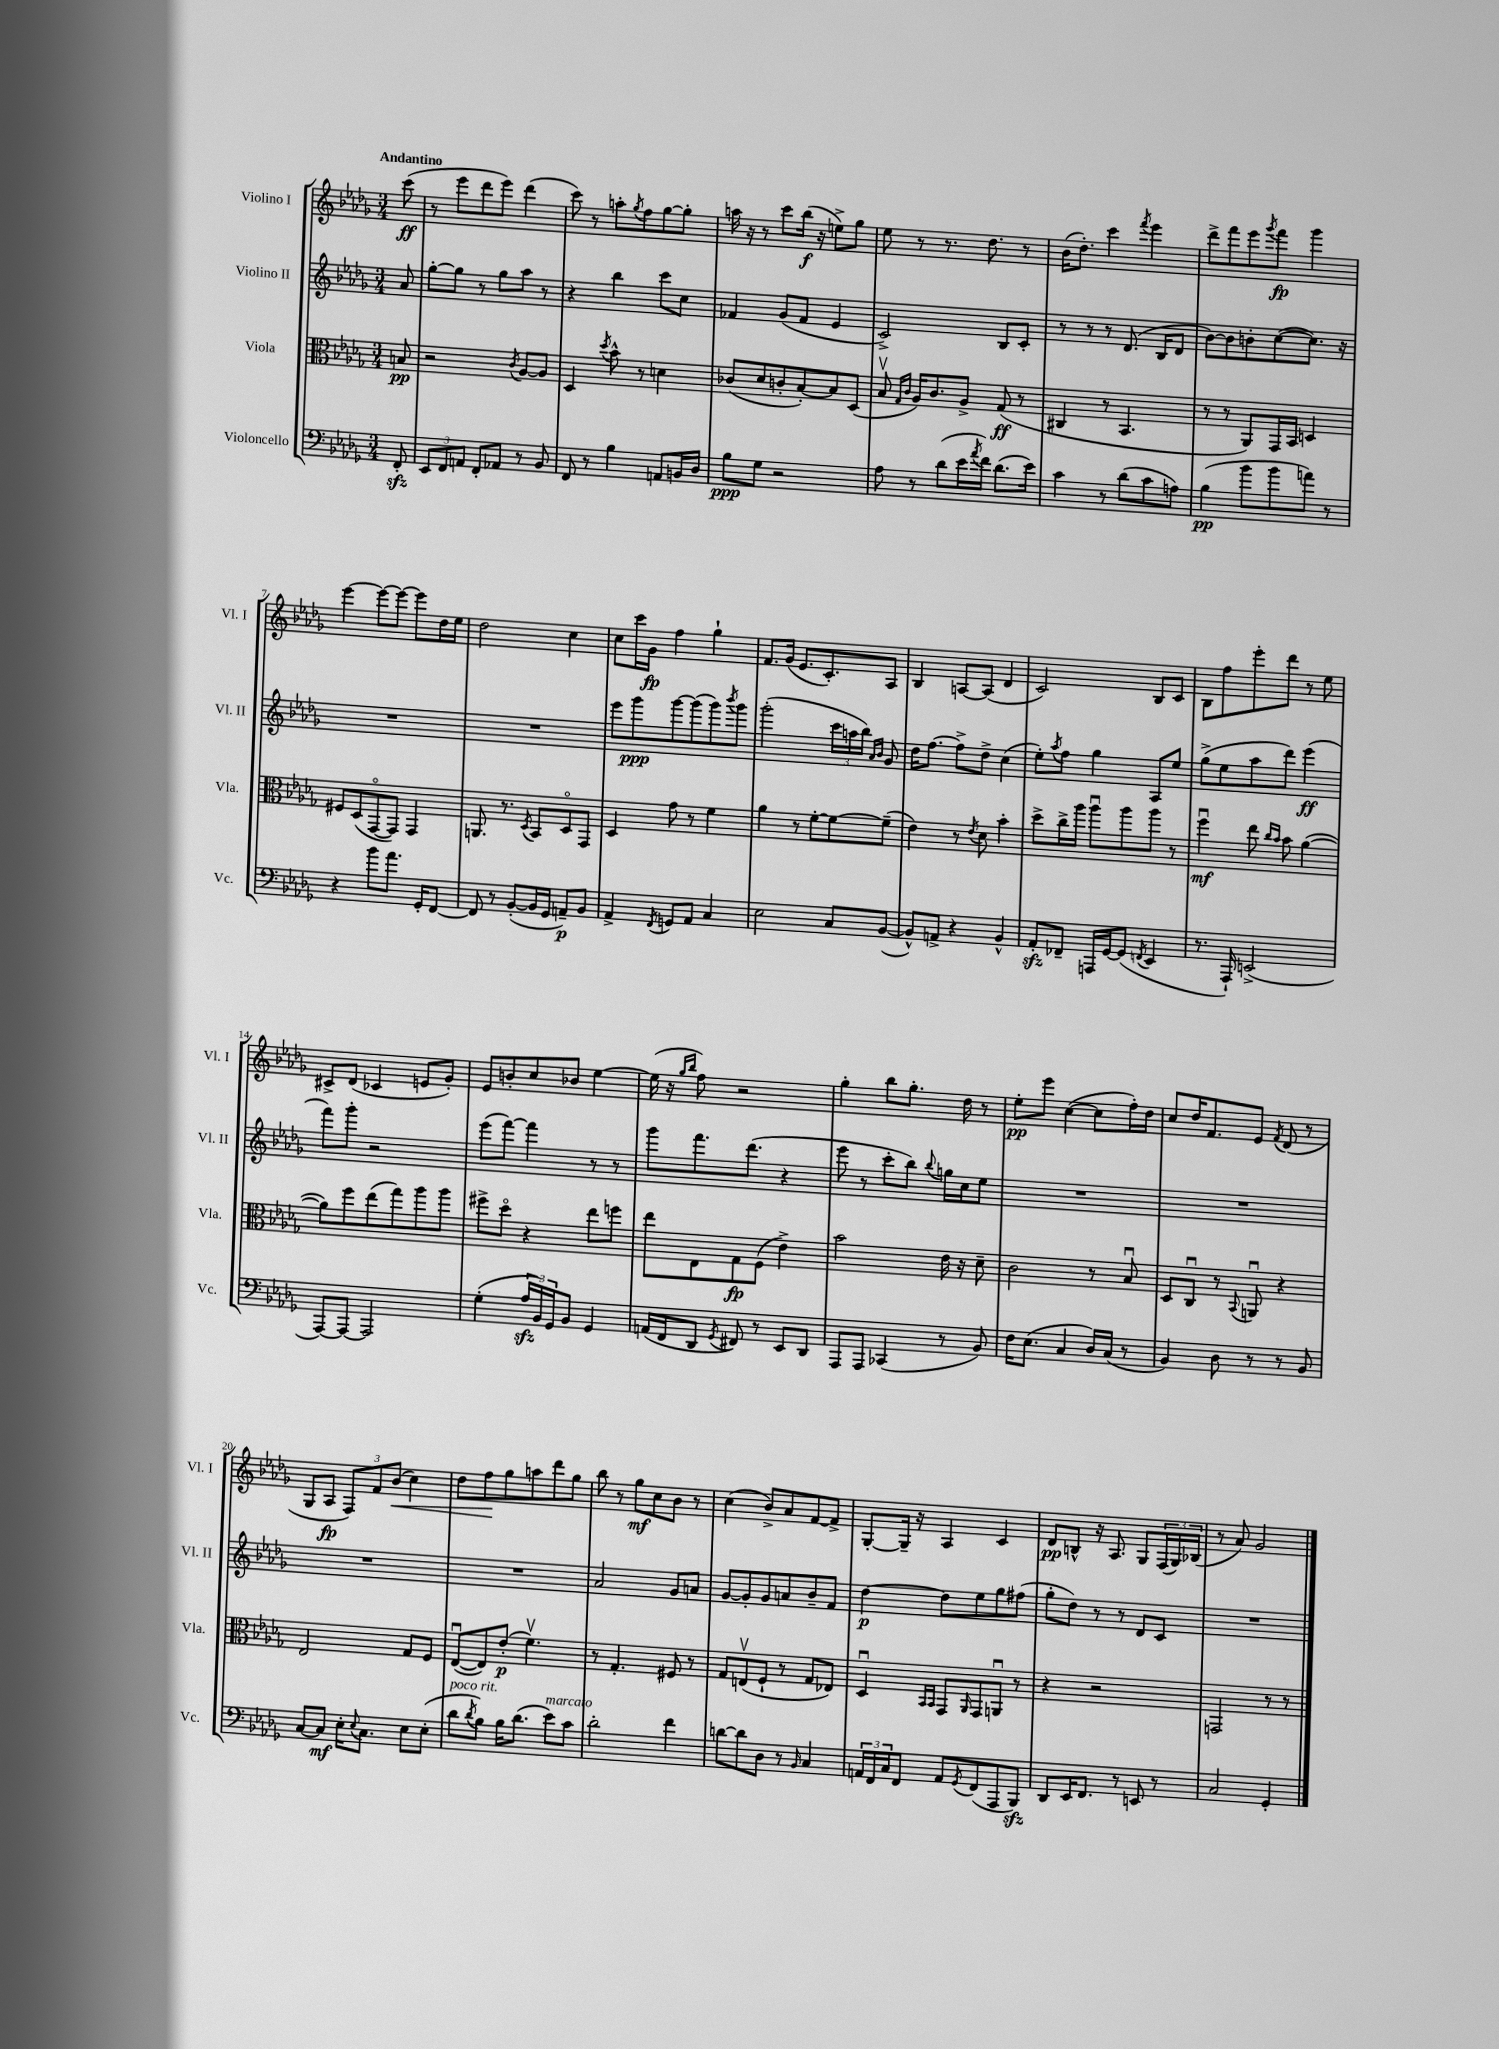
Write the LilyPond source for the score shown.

<<
\new StaffGroup <<
\new Staff = "s0" \with { instrumentName = "Violino I" shortInstrumentName = "Vl. I" } {
    \clef treble \key des \major \numericTimeSignature \time 3/4 \partial 8 \tempo "Andantino"
    c'''8\ff( |
    r8 ees'''8 des'''8 ees'''8) des'''4( |
    c'''8) r8 a''8-. \acciaccatura { ges''8 } f''8 ges''8~ ges''8-. |
    a''16 r16 r8 c'''8 bes''16\f( r16 e''8->) ges''8 |
    ees''8 r8 r8. des''8. r8 |
    bes'16( des''8.-.) c'''4 \acciaccatura { f'''8 } ees'''4 |
    des'''8-> f'''8 ees'''8 \acciaccatura { ges'''8 } f'''8\fp ges'''4 |
    ees'''4~ ees'''8~ ees'''8~ ees'''8 des''16 ees''16 |
    des''2 c''4 |
    c''8 c'''16 ges'16\fp f''4 ges''4-! |
    f'8. ges'16( ees'8. c'8.-.) aes8 |
    bes4 a8~ a8( des'4 |
    c'2) bes8 c'8 |
    bes8 f''8 ees'''8-. des'''8 r8 ees''8 |
    cis'8-> des'8( ces'4 e'8 ges'8-.) |
    ees'8 b'8-. c''8 bes'8 ees''4~ |
    ees''16( r16 \grace { ges''16 bes''16 } f''8) r2 |
    ges''4-. bes''8 ges''8.-. des''16 r8 |
    ees''8-.\pp ees'''8 c''4~( c''8 f''16-.) des''16 |
    c''8 des''16 f'8. ees'8 \acciaccatura { f'8 } des'8( r8 |
    ges8 aes8\fp \tuplet 3/2 { f8) f'8 bes'8\<( } c''4) |
    des''8 f''8\! ges''8 a''8 des'''8 ges''8 |
    bes''8 r8 ges''8\mf c''8 bes'8 r8 |
    c''4( bes'8->) aes'8 f'8~ f'8-> |
    ges8~-. ges16-- r16 aes4 c'4 |
    des'8\pp b8-^ r16 aes8. ges8 \tuplet 3/2 { f16( ges16) bes16( } |
    r8 aes'8) ges'2 \bar "|." |
}
\new Staff = "s1" \with { instrumentName = "Violino II" shortInstrumentName = "Vl. II" } {
    \clef treble \key des \major \numericTimeSignature \time 3/4 \partial 8
    aes'8 |
    ges''8~-. ges''8 r8 ges''8 aes''8 r8 |
    r4 bes''4 c'''8 c''8 |
    fes'4 ges'8( fes'8 ees'4 |
    c'2->) bes8 c'8-. |
    r8 r8 r8 des'8.( bes16 des'8 |
    bes'8~) bes'8 b'8-. c''8~( c''8.) r16 |
    R2. |
    R2. |
    ees'''8 ges'''8\ppp ges'''8~ ges'''8( ges'''8) \acciaccatura { bes'''8 } ges'''8 |
    ges'''2-.( \tuplet 3/2 { c'''16 a''16 bes''16) } \grace { aes'16 bes'16 } ges'8 |
    des''16 f''8.~ f''8-> des''8-> c''4( |
    ees''8-.) \acciaccatura { aes''8 } f''8 ges''4 aes8 ees''8 |
    ges''8->( ees''8 aes''8 des'''8) ees'''4\ff( |
    f'''8) ges'''8-. r2 |
    ees'''8( f'''8~) f'''4 r8 r8 |
    ges'''8 f'''8. des'''8.( r4 |
    ees'''8 r8 c'''8-. bes''8) \appoggiatura { bes''8 } g''16 c''16 ees''8 |
    R2. |
    R2. |
    R2. |
    R2. |
    aes'2 ges'8 a'8 |
    ges'8~ ges'8-. ges'8 a'8 bes'8-- f'8 |
    des''4~\p des''8 ees''8 ges''8 fis''8( |
    ges''8-. des''8) r8 r8 des'8 c'8 |
    R2. \bar "|." |
}
\new Staff = "s2" \with { instrumentName = "Viola" shortInstrumentName = "Vla." } {
    \clef alto \key des \major \numericTimeSignature \time 3/4 \partial 8
    b8\pp |
    r2 \acciaccatura { c'8 } aes8~ aes8 |
    des4 \acciaccatura { des''8 } bes'8-^ r8 d'4 |
    ces'8( des'8 c'8-. bes8~-.) bes8 des8( |
    bes8\upbow \grace { ges16 c'16 } aes16) c'8. aes8-> ges8\ff( r8 |
    cis4 r8 bes,4. |
    r8 r8 aes,8) ges,16 bes,16 d4 |
    fis8 des8( ges,8~\flageolet ges,8) ges,4 |
    a,8. r8. \acciaccatura { des8 } bes,8 des8\flageolet ges,8 |
    des4 ges'8 r8 f'4 |
    aes'4 r8 f'8~-. f'8~ f'8--( |
    ees'4) r8 \acciaccatura { ees'8 } des'8 bes'4-. |
    des''8-> c''16-> aes''16 aes''8\downbow aes''8 aes''8 r8 |
    f''4\downbow\mf ees''8 \grace { c''16 bes'16 } bes'8 aes'4~( |
    aes'8) f''8 ees''8( ges''8) aes''8 aes''8 |
    fis''8-> des''8\flageolet r4 ees''8 f''8 |
    ees''8 ees8 ges8\fp f8( ees'4->) |
    bes'2 ees'16 r16 des'8-- |
    c'2 r8 bes8\downbow |
    des8 c8\downbow r8 \appoggiatura { bes,8 } a,8\downbow r4 |
    ees2 ges8 f8 |
    ees8~\downbow( ees8) ees'8-.\p( f'4.\upbow) |
    r8 ges4.-. fis8 r8 |
    ges8 e8\upbow( f8-! r8 ges8 ees8) |
    des4\downbow \grace { bes,16 bes,16 } ges,8 \grace { aes,16 } ges,8 a,8\downbow r8 |
    r4 r2 |
    g,2 r8 r8 \bar "|." |
}
\new Staff = "s3" \with { instrumentName = "Violoncello" shortInstrumentName = "Vc." } {
    \clef bass \key des \major \numericTimeSignature \time 3/4 \partial 8
    f,8-.\sfz |
    \tuplet 3/2 { ees,8 f,8 a,8 } f,8-. aes,8 r8 bes,8 |
    f,8 r8 bes4 a,8 b,16 des16 |
    bes8\ppp ges8 r2 |
    aes8 r8 des'8( ees'16 \acciaccatura { aes'8 } f'16) des'8.( ees'16) |
    c'4 r8 des'8( c'8 a8) |
    bes4\pp( bes'8 bes'8 a'8) r8 |
    r4 bes'8 aes'8. ges,16-. f,8~ |
    f,8 r8 bes,8~-.( bes,16 ges,16 a,8--\p) bes,8 |
    aes,4-> \acciaccatura { f,8 } g,8 aes,8 c4 |
    ees2 c8 bes,8~( |
    bes,8-^) a,8-> r4 bes,4-^ |
    aes,8-.\sfz fes,8-- a,,16 ges,16~ ges,8( \acciaccatura { f,8 } ees,4 |
    r8. aes,,16-!) e,2->( |
    aes,,8~) aes,,8~ aes,,2 |
    ges4-.( \tuplet 3/2 { aes16\sfz bes,16) ges,16 } bes,8 ges,4 |
    a,16( f,16 des,8 \acciaccatura { ges,8 } fis,8) r8 ees,8 des,8 |
    aes,,8 aes,,8 ces,4( r8 bes,8) |
    f16 ees8.( c4 des16) c16( r8 |
    bes,4) des8 r8 r8 bes,8 |
    c8~ c8\mf ees16-. \appoggiatura { ees8 } c8. ees8 ees8-.( |
    des'8^\markup { \italic "poco rit." } \acciaccatura { des'8 } bes8) bes16 des'8.( ees'8^\markup { \italic "marcato" }) c'8 |
    des'2-. f'4 |
    d'8~ d'8 des8 r8 \grace { bes,16 } c4 |
    \tuplet 3/2 { a,16 f,16 c16 } f,8 a,8 \acciaccatura { ges,8 } f,8( aes,,8 bes,,8\sfz) |
    des,8 ees,16 f,8. r8 e,8 r8 |
    c2 ges,4-. \bar "|." |
}
>>
>>
